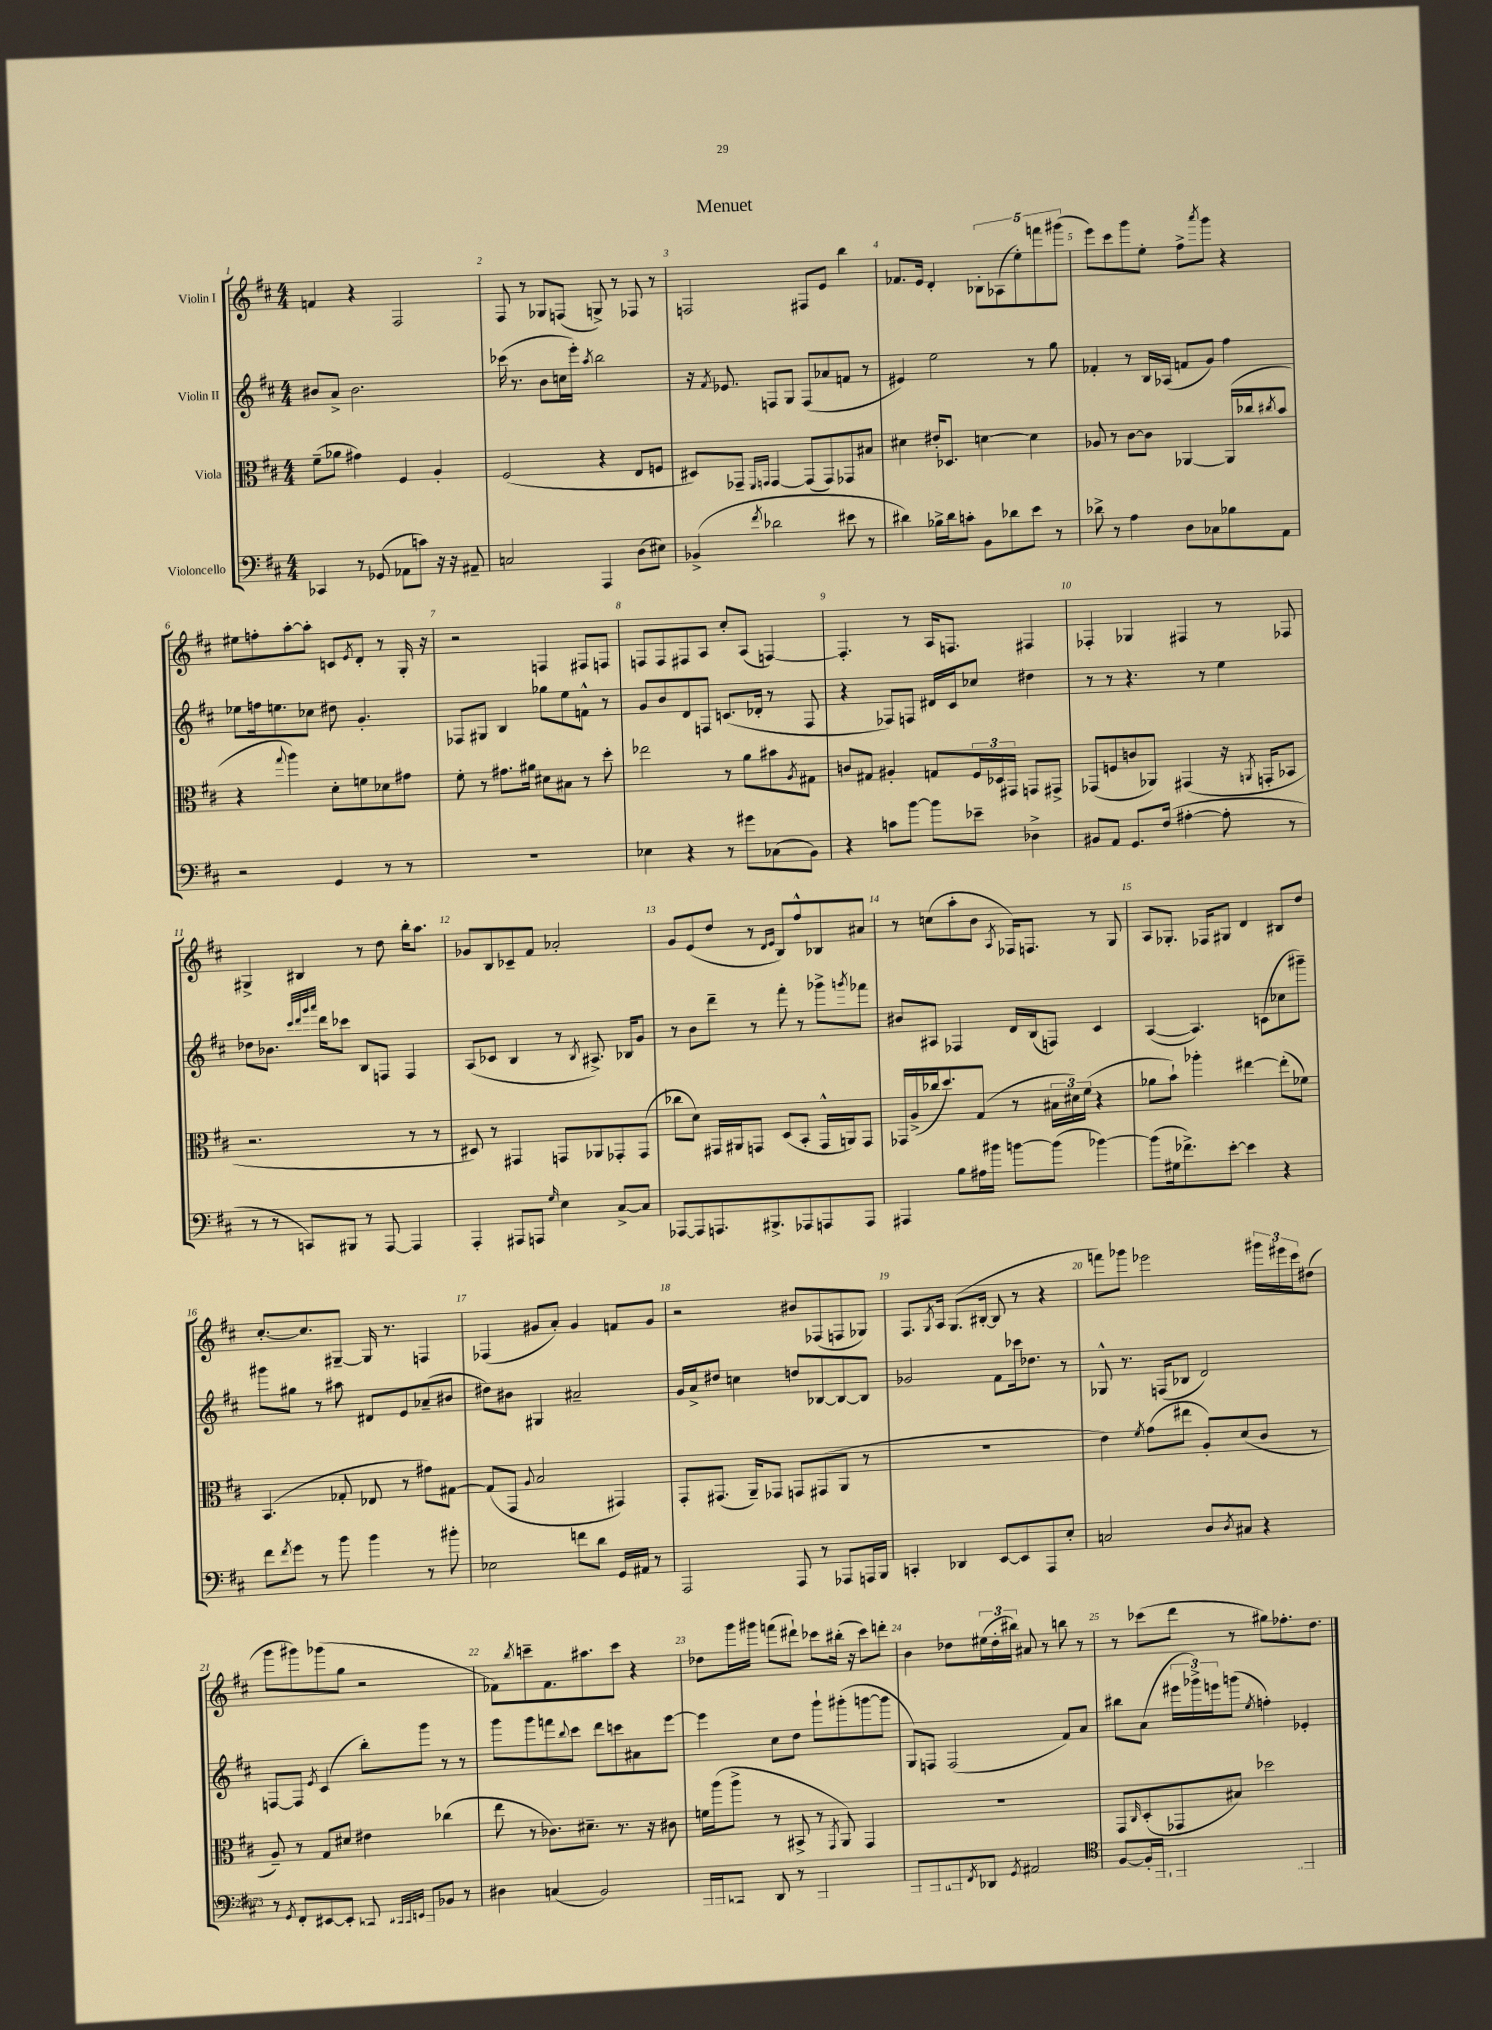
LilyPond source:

\header { title = "Menuet" }
<<
\new StaffGroup <<
\new Staff = "s0" \with { instrumentName = "Violin I" } {
    \clef treble \key d \major \numericTimeSignature \time 4/4
    f'4 r4 fis2 |
    fis8 r8 ges8 f8( g8->) r8 fes8 r8 |
    f2 fis8 e'8 b''4 |
    fes'8. e'16 d'4-. \tuplet 5/4 { bes8-. aes8( e''8-.) f'''8 gis'''8( } |
    e'''8) cis'''8 g'''8 e''8-. fis''8-> \acciaccatura { a'''8 } g'''8 r4 |
    eis''8 f''8-. a''8~-. a''8-. c'8 \acciaccatura { e'8 } d'8-. r8 g16-. r16 |
    r2 f4 fis8 f8 |
    f8 f8 fis8 a8 cis''8-. a8( f4~) |
    f4.-. r8 a16 f8. fis4 |
    fes4-. ges4 fis4 r8 fes8 |
    gis4-> bis4 r8 d''8 b''16-. a''8. |
    ges'8 b8 ces'8-- fis'8 aes'2-. |
    g'8 e'8( d''8 r8 \grace { d'16 e'16 } b8) fis''8-^ bes8 ais'8 |
    r8 c''8( a''8-. b'8 \acciaccatura { a8 } fes16) f8. r8 g8 |
    a8 ges8.-. fes16 gis8 d'4 bis8 d''8 |
    cis''8.~-. cis''8. gis8~-- gis16 r8. f4 |
    fes4( gis'8 a'8-.) gis'4 f'8 gis'8 |
    r2 bis'8 fes8( f8 ges8) |
    fis8. \acciaccatura { g8 } a16 g8.( bis16~-. bis8 r8 r4 |
    f'''8) ges'''8 ees'''2 \tuplet 3/2 { gis'''16 eis'''16 cis'''16 } dis''8( |
    g'''8 gis'''8) ges'''8( g''8 r2 |
    fes'8) \acciaccatura { b''8 } c'''8-- fes'8. ais''8. c'''8 r4 |
    des''8 g'''16 gis'''16 f'''8( dis'''8-!) ces'''8 bis''16-.( r16 ces'''8) d'''8-. |
    b'4 des''8 \tuplet 3/2 { eis''16( des''16-. bis''16) } ais'8 r8 b''8 r8 |
    r8 ces'''8( d'''8 r8 gis''8) fes''8.-. d''8. \bar "|." |
}
\new Staff = "s1" \with { instrumentName = "Violin II" } {
    \clef treble \key d \major \numericTimeSignature \time 4/4
    bis'8 a'8-> bis'2. |
    ces'''16( r8. b'8 c''16 e'''16-.) \acciaccatura { a''8 } b''2 |
    r16 \acciaccatura { fis'8 } ees'8. f8 g8 f8( aes'8 f'8 r8 |
    eis'4) e''2 r8 g''8 |
    fes'4-. r8 b16 aes16( f'8 g'8) fis''4 |
    ees''8 f''16 e''8. ces''8 dis''8 g'4.-. |
    fes8 gis8 b4 ges''8 e''8 f'8-^ r8 |
    g'8 b'8 d'8 f8 c'8.( des'16-. r8 f8 |
    r4 fes8) f8 dis'16 cis'16 ces''8 dis''4 |
    r8 r8 r4. r8 e''4 |
    des''8 bes'8. \grace { cis'''32 d'''32 g'''32 a'''32 } d'''16 ces'''8 b8 f8 f4 |
    a8( ces'8 b4 r8 \acciaccatura { b8 } ais8.->) bes16 g'8 |
    r8 b'8 d'''8-- r8 fis'''8-. r8 ges'''8-> \acciaccatura { g'''8 } fes'''8 |
    bis'8 ais8 fes4 d'16 b16( f8) cis'4 |
    a4~( a4.) c'8( ces''8 gis'''8--) |
    gis'''8 gis''8 r8 ais''8 dis'8 e'8 aes'8--( bis'8 |
    dis''8) bis'8 gis4 ais'2-- |
    g'16 a'16-> dis''8 c''4 d''8 bes8~ bes8~ bes8 |
    ges'2 fis'8 ces'''16 des''8. r8 |
    ges8-^ r8. f16( bes8 d'2) |
    f8~ f8 \acciaccatura { e'8 } cis'4( b''8-.) g'''8 r8 r8 |
    g'''8 g'''8 f'''8 \appoggiatura { b''8 } cis'''8 d'''8 c'''8 ais'8 e'''8~ |
    e'''4 cis''8 d''8 g'''8-! gis'''8-.( g'''8~ g'''8 |
    g8) f8 f2( fis'8) a'8 |
    bis''8 a'8( \tuplet 3/2 { eis'''16 ges'''16->) e'''16 } g'''8( \acciaccatura { e''8 } f''4-.) ees'4-. \bar "|." |
}
\new Staff = "s2" \with { instrumentName = "Viola" } {
    \clef alto \key d \major \numericTimeSignature \time 4/4
    fis'8--( aes'8 gis'4) fis4 a4-. |
    fis2( r4 e8 f8 |
    dis8) ges,8-- \grace { fis,16 g,16 } g,4~ g,8( g,8) ges,8 bis8 |
    dis'4 eis'16-. des8. d'4~ d'4 |
    aes8 r8 cis'8~ cis'8 aes,4~ aes,16( ces''16 \acciaccatura { cis''8 } b'8 |
    r4 \appoggiatura { g''8 } a''4) d'8-. f'8 des'8 gis'8 |
    fis'8-. r8 gis'8. ais'16 dis'8 bis8 r8 d''8-. |
    ees''2 r8 a'8 bis'8 \acciaccatura { a8 } gis8 |
    c'8 gis8 ais4-. g8 \tuplet 3/2 { fis16 des16 gis,16 } g,8 gis,8-> |
    ges,8( f8 c'8 aes,8) gis,4( r16 \acciaccatura { a,8 } g,16-. bes,8 |
    r2. r8 r8 |
    dis8) r8 gis,4 g,8 aes,8 ges,8-. ges,8( |
    ces''8 d'8) gis,16 ais,16 g,8 d8( b,8-. g,16-^ a,16) g,8 |
    ges,16 a16->( ces''16 d''8.) g8( r8 \tuplet 3/2 { bis16 dis'16) fis'16( } r4 |
    aes'8 b'8-!) aes''4-. eis''4~ eis''8-.( fes'8) |
    b,4.( ges8-. ees8 r8 gis'8) gis8~ |
    gis8( g,8 \appoggiatura { a8 } b2 gis,4) |
    g,8-. gis,8.( a,16--) ges,8 g,8 gis,8( a,8 r8 |
    R1 |
    e'4) \acciaccatura { fis'8 } g'8( eis''8 a8-.) d'8( cis'8 r8 |
    a8--) r8 g8 dis'8 eis'4 ces''4( |
    e''8 r8 ces'8.) dis'8.-- r8. r16 cis'8 |
    f'16 a''16( a''8-> r8 bis,8-> r8 \acciaccatura { g,8 } a,8) g,4 |
    R1 |
    g,8 \grace { cis16 } d8-.( ges,8 bis8) des''2 \bar "|." |
}
\new Staff = "s3" \with { instrumentName = "Violoncello" } {
    \clef bass \key d \major \numericTimeSignature \time 4/4
    ces,4 r8 ges,8( aes,8 c'8) r16 r16 ais,8-- |
    c2 a,,4 d8( eis8) |
    bes,4->( \acciaccatura { fis'8 } des'2 eis'8 r8 |
    dis'4) bes16-> dis'16 c'8-. b,8 des'8 e'8 r8 |
    des'8-> r8 a4 d8 ces8 bes8 a,8 |
    r2 g,4 r8 r8 |
    R1 |
    ees4 r4 r8 gis'8 ces8( b,8) |
    r4 c'8 b'8~ b'8 ees'8-- des4-> |
    bis,8 a,8 g,8. fis16( ais4~-. ais8-. r8 |
    r8 r8 c,8) bis,,8 r8 a,,8~ a,,4 |
    a,,4-. ais,,8 a,,8 \grace { g16 } e4 cis8~-> cis8 |
    aes,,8~ aes,,8 a,,8. bis,,8.-> aes,,8 a,,8 a,,8 |
    ais,,4 b8 ais16 bis'16 b'8~ b'8( bes'4~) |
    bes'8( gis16 fes'8.->) e'8~-. e'4 r4 |
    fis'8 \acciaccatura { fis'8 } g'8 r8 b'8 b'4 r8 bis'8-. |
    ees2 f'8 d'8 g,16 ais,16 r8 |
    a,,2 a,,8 r8 aes,,8 a,,16 b,,16 |
    c,4-. des,4 e,8~ e,8 a,,8 e8-. |
    c2 d8 \acciaccatura { d8 } cis8 r4 |
    r8 \acciaccatura { g,8 } fis,8-. eis,8~ eis,8-. c,8-. \grace { cis,32 cis,32 e,32 } a,,8 bes,8 r8 |
    dis4 c4( b,2) |
    a,,16 b,,16-. c,8 d,8-. r8 a,,2-. |
    b,,8 a,,8 bis,,8 \acciaccatura { fis,8 } des,8 \acciaccatura { g,8 } ais,2 |
    \clef tenor fis8~ fis16-. fis,16( ees,2) eis,4 \bar "|." |
}
>>
>>
\layout { \context { \Score \override BarNumber.break-visibility = ##(#f #t #t) barNumberVisibility = #all-bar-numbers-visible } }
